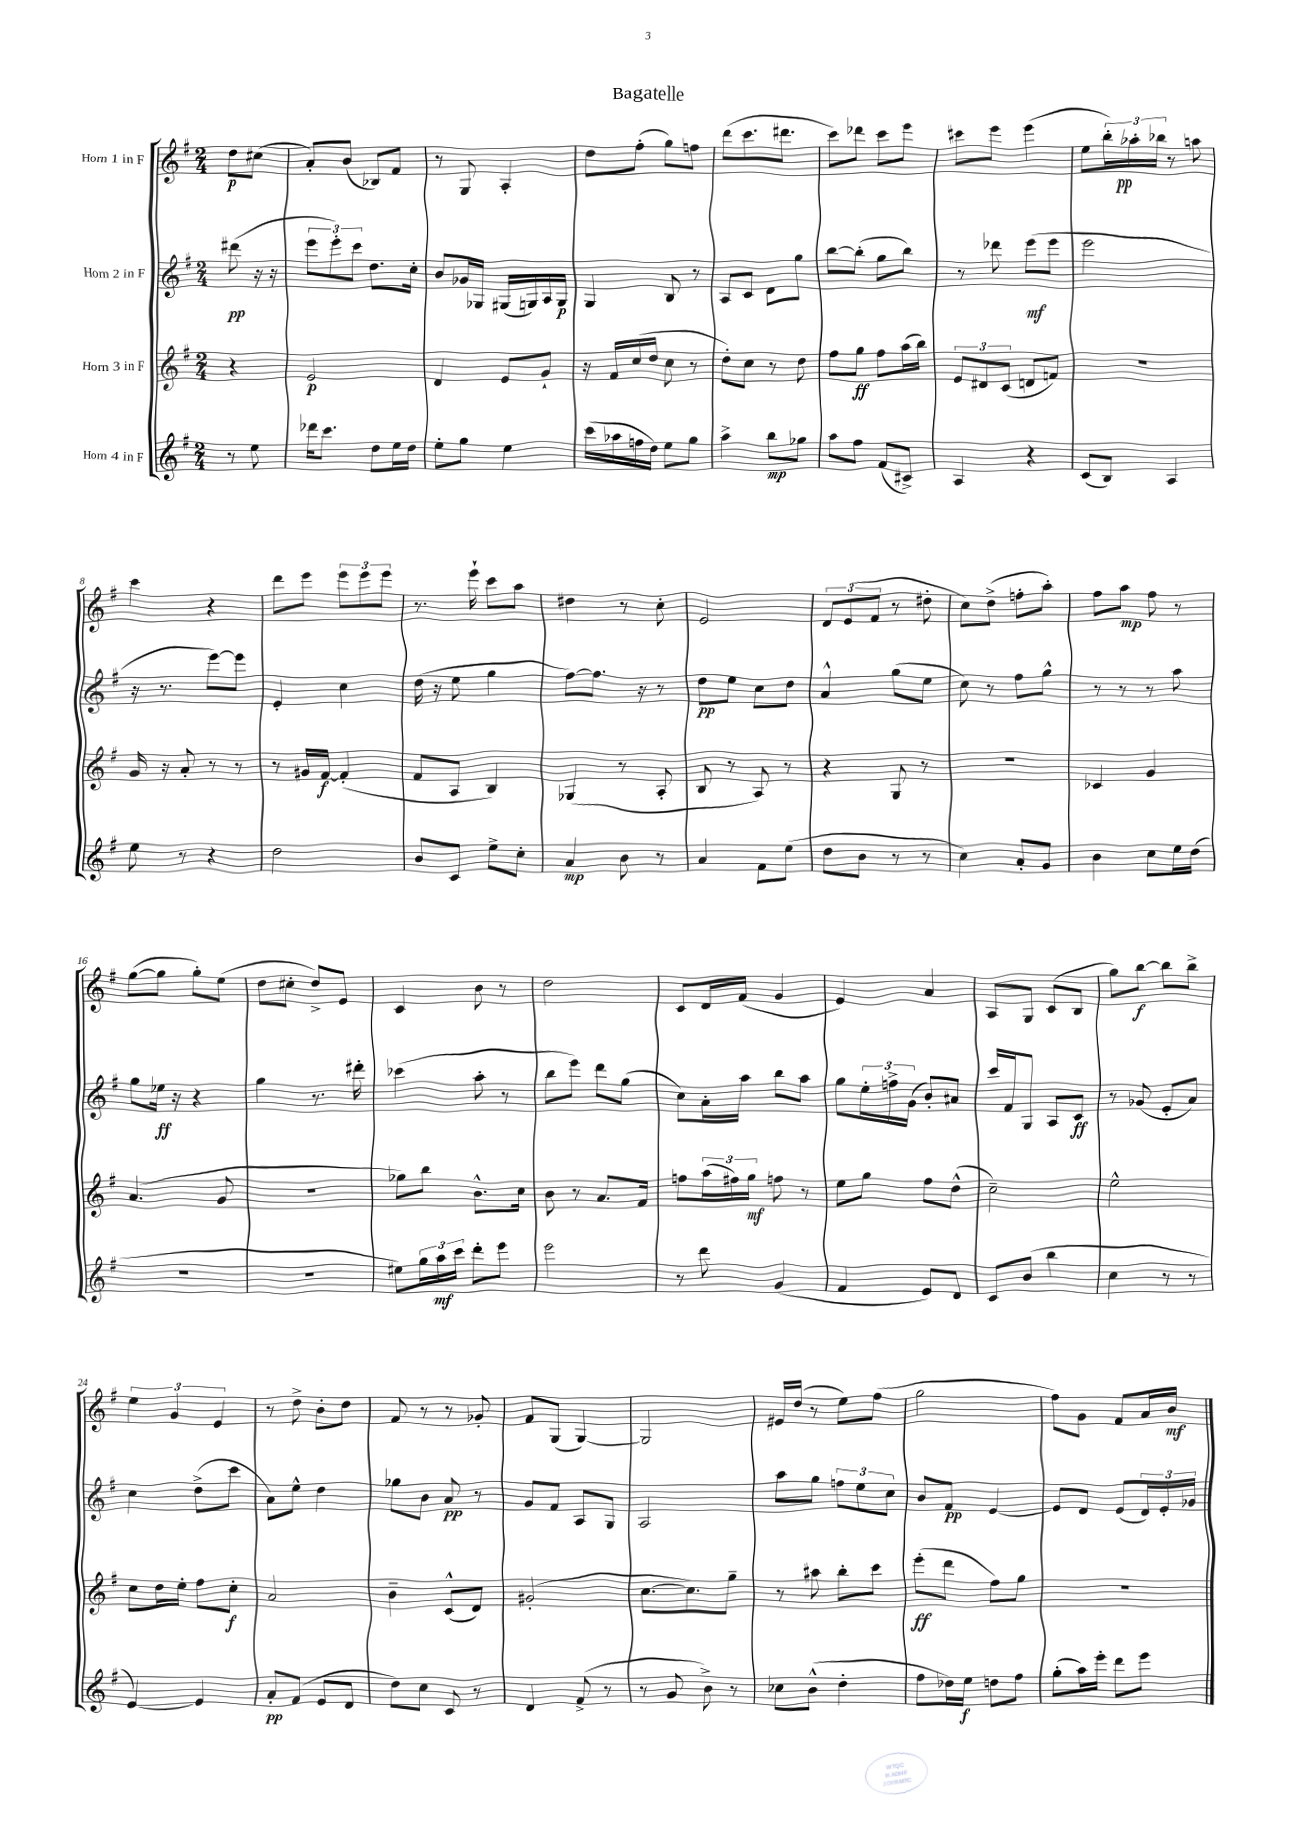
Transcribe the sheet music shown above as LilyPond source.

\header { title = "Bagatelle" }
<<
\new StaffGroup <<
\new Staff = "s0" \with { instrumentName = "Horn 1 in F" } {
    \clef treble \key g \major \numericTimeSignature \time 2/4 \partial 4
    d''8\p cis''8( |
    a'8-.) b'8( bes8) fis'8 |
    r8 g8 a4-. |
    d''8 fis''8-.( g''8) f''8 |
    d'''8( c'''8. dis'''8. |
    c'''8) des'''8 c'''8 e'''8 |
    cis'''8 e'''8 e'''4( |
    e''8 \tuplet 3/2 { b''16-.) aes''16-.\pp bes''16 } r8 a''8 |
    c'''4 r4 |
    d'''8 e'''8 \tuplet 3/2 { e'''8 e'''8 e'''8 } |
    r8. e'''16-! c'''8 a''8 |
    dis''4 r8 c''8-. |
    e'2 |
    \tuplet 3/2 { d'8 e'8( fis'8 } r8 dis''8-. |
    c''8) d''8->( f''8-. a''8-.) |
    fis''8 a''8\mp fis''8 r8 |
    g''8~( g''8 g''8-.) e''8( |
    d''8 cis''8-. d''8->) e'8 |
    c'4 b'8 r8 |
    d''2 |
    c'8 d'16 fis'16( g'4 |
    e'4) a'4 |
    a8 g8 c'8( b8 |
    g''8) b''8~\f b''8 b''8-> |
    \tuplet 3/2 { e''4 g'4 e'4 } |
    r8 d''8-> b'8-. d''8 |
    fis'8 r8 r8 ges'8-. |
    fis'8 g8( g4~) |
    g2 |
    eis'16 d''16( r8 e''8) fis''8( |
    g''2 |
    fis''8) g'8 fis'8 a'16 b'16\mf \bar "|." |
}
\new Staff = "s1" \with { instrumentName = "Horn 2 in F" } {
    \clef treble \key g \major \numericTimeSignature \time 2/4 \partial 4
    dis'''8\pp( r16 r16 |
    \tuplet 3/2 { e'''8 e'''8-.) c'''8 } d''8. c''16-. |
    b'8 ges'16 ges16 gis16( g16) a16 g16\p |
    g4 b8 r8 |
    a8 c'8 d'8 g''8 |
    b''8~ b''8-.( g''8 b''8) |
    r8 des'''8 e'''8\mf( e'''8 |
    e'''2 |
    r16 r8. e'''8~) e'''8 |
    e'4-. c''4 |
    d''16( r16 e''8 g''4 |
    fis''8~) fis''8. r16 r8 |
    d''8\pp e''8 c''8 d''8 |
    a'4-^ g''8( e''8 |
    c''8) r8 fis''8 g''8-^ |
    r8 r8 r8 a''8 |
    g''8 ees''16\ff r16 r4 |
    g''4 r8. dis'''16-. |
    ces'''4( a''8-. r8 |
    b''8 e'''8) d'''8 g''8( |
    c''8) a'16-. a''16 b''8 a''8 |
    g''8 \tuplet 3/2 { e''16-. f''16-> g'16( } b'8-.) ais'8 |
    c'''16 fis'16 g8 a8 c'8\ff |
    r8 ges'8( e'8-. a'8) |
    c''4 d''8->( c'''8 |
    a'8) e''8-^ d''4 |
    ges''8 b'8 a'8\pp r8 |
    g'8 fis'8 a8 g8 |
    a2 |
    a''8 g''8 \tuplet 3/2 { f''8 e''8 c''8 } |
    b'8 fis'8\pp e'4~ |
    e'8 d'8 e'8( \tuplet 3/2 { d'16) e'16-. ges'16 } \bar "|." |
}
\new Staff = "s2" \with { instrumentName = "Horn 3 in F" } {
    \clef treble \key g \major \numericTimeSignature \time 2/4 \partial 4
    r4 |
    e'2\p |
    d'4 e'8 g'8-! |
    r16 fis'16 c''16( d''16 c''8 r8 |
    d''8-.) c''8 r8 d''8 |
    fis''8 g''8\ff fis''8 a''16( b''16) |
    \tuplet 3/2 { e'8 dis'8 c'8( } d'8 f'8) |
    R2 |
    g'16 r16 a'8-. r8 r8 |
    r8 gis'16 fis'16~\f fis'4-.( |
    fis'8 a8 b4) |
    ges4( r8 a8-. |
    b8 r8 a8) r8 |
    r4 g8 r8 |
    r2 |
    ces'4 g'4 |
    a'4.( g'8 |
    R2 |
    ges''8) b''8 b'8.-^ c''16 |
    b'8 r8 a'8. fis'16 |
    f''8 \tuplet 3/2 { a''16( fis''16) g''16\mf } f''8 r8 |
    e''8 g''8 fis''8 d''8-^( |
    c''2--) |
    e''2-^ |
    c''8 d''16 e''16-. fis''8 c''8-.\f |
    a'2 |
    b'4-- c'8-^( d'8) |
    gis'2-.( |
    c''8.~ c''8.) g''8-- |
    r8 ais''8 b''8-. c'''8 |
    e'''8-.\ff( d'''8 fis''8) g''8 |
    R2 \bar "|." |
}
\new Staff = "s3" \with { instrumentName = "Horn 4 in F" } {
    \clef treble \key g \major \numericTimeSignature \time 2/4 \partial 4
    r8 e''8 |
    des'''16 c'''8. d''8 e''16 d''16 |
    e''8-. g''8 e''4 |
    c'''16( aes''16 f''16 d''16) e''8 g''8 |
    a''4-> b''8\mp ges''8 |
    a''8 fis''8 fis'8( cis'8->) |
    a4 r4 |
    c'8( b8) a4 |
    e''8 r8 r4 |
    d''2 |
    b'8 c'8 e''8-> c''8-. |
    a'4\mp b'8 r8 |
    a'4 fis'8 e''8( |
    d''8 b'8 r8 r8 |
    c''4) a'8-. g'8 |
    b'4 c''8 e''16 d''16( |
    R2 |
    r2 |
    eis''8) \tuplet 3/2 { g''16 a''16\mf c'''16 } d'''8-. e'''8 |
    e'''2 |
    r8 d'''8 g'4( |
    fis'4 e'8) d'8 |
    c'8 b'8( b''4 |
    c''4 r8 r8 |
    e'4~) e'4 |
    a'8-.\pp fis'8( e'8 d'8 |
    d''8) c''8 c'8 r8 |
    d'4 fis'8->( r8 |
    r8 g'8 b'8->) r8 |
    ces''8 b'8-^( d''4-. |
    fis''8 des''16) e''16\f d''8 fis''8 |
    g''8-.( a''16) e'''16-. d'''8 e'''8 \bar "|." |
}
>>
>>
